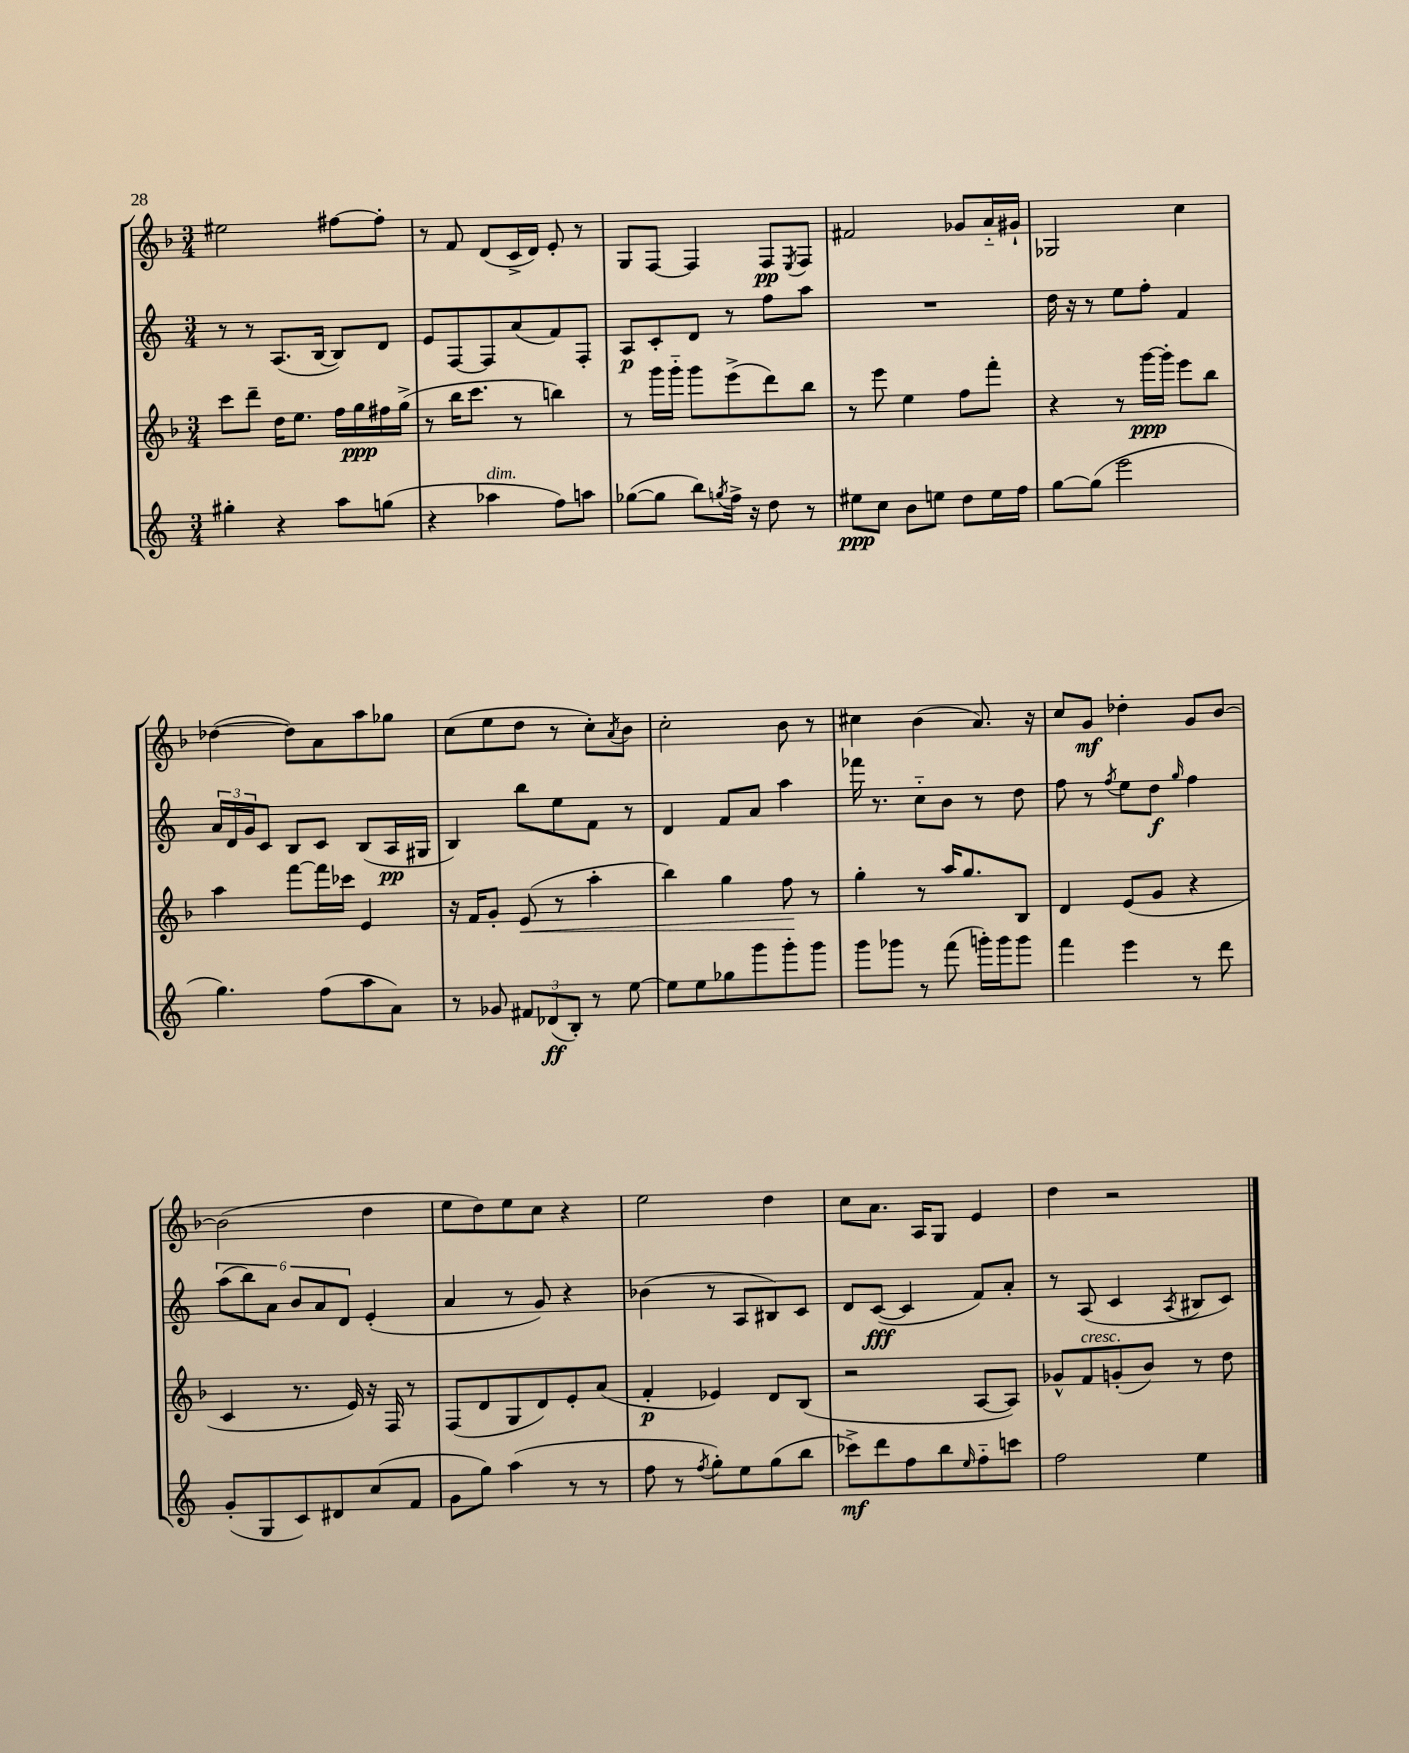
<<
\new StaffGroup <<
\new Staff = "s0" {
    \clef treble \key f \major \numericTimeSignature \time 3/4
    eis''2 fis''8~ fis''8-. |
    r8 f'8 d'8( c'16-> d'16) e'8-. r8 |
    g8 f8~ f4 f8\pp \acciaccatura { e8 } f8 |
    fis'2 ges'8 a'16-_ gis'16-! |
    ges2 c''4 |
    des''4~( des''8) a'8 a''8 ges''8 |
    c''8( e''8 d''8 r8 c''8-.) \acciaccatura { a'8 } bes'8 |
    c''2-. bes'8 r8 |
    cis''4 bes'4( a'8.) r16 |
    c''8 g'8\mf des''4-. g'8 bes'8~ |
    bes'2( d''4 |
    e''8 d''8) e''8 c''8 r4 |
    e''2 d''4 |
    c''8 a'8. a16 g8 e'4 |
    d''4 r2 \bar "|." |
}
\new Staff = "s1" {
    \clef treble \key c \major \numericTimeSignature \time 3/4
    r8 r8 a8.( b16~ b8) d'8 |
    e'8 f8~ f8 a'8( f'8) f8-. |
    a8\p c'8-. d'8 r8 f''8 a''8 |
    R2. |
    d''16 r16 r8 e''8 f''8-. f'4 |
    \tuplet 3/2 { a'16 d'16 g'16 } c'8 b8 c'8 b8( a16\pp gis16 |
    b4) b''8 e''8 f'8 r8 |
    d'4 f'8 a'8 a''4 |
    fes'''16 r8. c''8-_ b'8 r8 d''8 |
    f''8 r8 \acciaccatura { f''8 } e''8 d''8\f \grace { g''16 } f''4 |
    \tuplet 6/4 { a''8( b''8) a'8 b'8 a'8 d'8 } e'4-.( |
    a'4 r8 g'8) r4 |
    bes'4( r8 a8 bis8) c'8 |
    d'8 c'8~\fff( c'4 f'8) a'8-. |
    r8 a8( c'4 \acciaccatura { a8 } bis8 c'8) \bar "|." |
}
\new Staff = "s2" {
    \clef treble \key f \major \numericTimeSignature \time 3/4
    c'''8 d'''8-- d''16 e''8. f''16 g''16\ppp fis''16 g''16->( |
    r8 bes''16 c'''8. r8 b''4) |
    r8 g'''16 g'''16-_ g'''8 e'''8->( d'''8) bes''8 |
    r8 e'''8 e''4 f''8 f'''8-. |
    r4 r8 g'''16~\ppp g'''16-. e'''8 bes''8 |
    a''4 f'''8~ f'''16 ces'''16 e'4 |
    r16 f'16 g'8-. e'8\<( r8 a''4-. |
    bes''4) g''4 f''8\! r8 |
    g''4-. r8 a''16 g''8. bes8 |
    d'4 e'8( g'8 r4 |
    c'4 r8. e'16) r16 f16 r8 |
    f8( d'8 g8 d'8) e'8-. a'8( |
    f'4-.\p ees'4) d'8 bes8( |
    r2 a8~ a8) |
    ges'8-^ f'8^\markup { \italic "cresc." } g'8-.( bes'8) r8 d''8 \bar "|." |
}
\new Staff = "s3" {
    \clef treble \key c \major \numericTimeSignature \time 3/4
    gis''4-. r4 a''8 g''8( |
    r4 aes''4^\markup { \italic "dim." } f''8) a''8 |
    ges''8~( ges''8 b''8) \acciaccatura { g''8 } f''16-> r16 d''8 r8 |
    eis''8\ppp c''8 b'8 e''8 d''8 e''16 f''16 |
    g''8~ g''8( e'''2 |
    g''4.) f''8( a''8 a'8) |
    r8 ges'8 \tuplet 3/2 { fis'8 des'8\ff( b8-.) } r8 e''8~ |
    e''8 e''8 ges''8 g'''8 g'''8-. g'''8 |
    g'''8 ges'''8 r8 f'''8( g'''16-.) g'''16 g'''8 |
    f'''4 e'''4 r8 d'''8 |
    g'8-.( g8 c'8) dis'8 c''8( f'8 |
    g'8 g''8) a''4( r8 r8 |
    f''8 r8 \acciaccatura { f''8 } g''8-.) e''8 g''8( b''8 |
    ces'''8->\mf) d'''8 f''8 b''8 \grace { e''16 } f''8-_ c'''8 |
    f''2 e''4 \bar "|." |
}
>>
>>
\layout { \context { \Score \remove "Bar_number_engraver" } }
